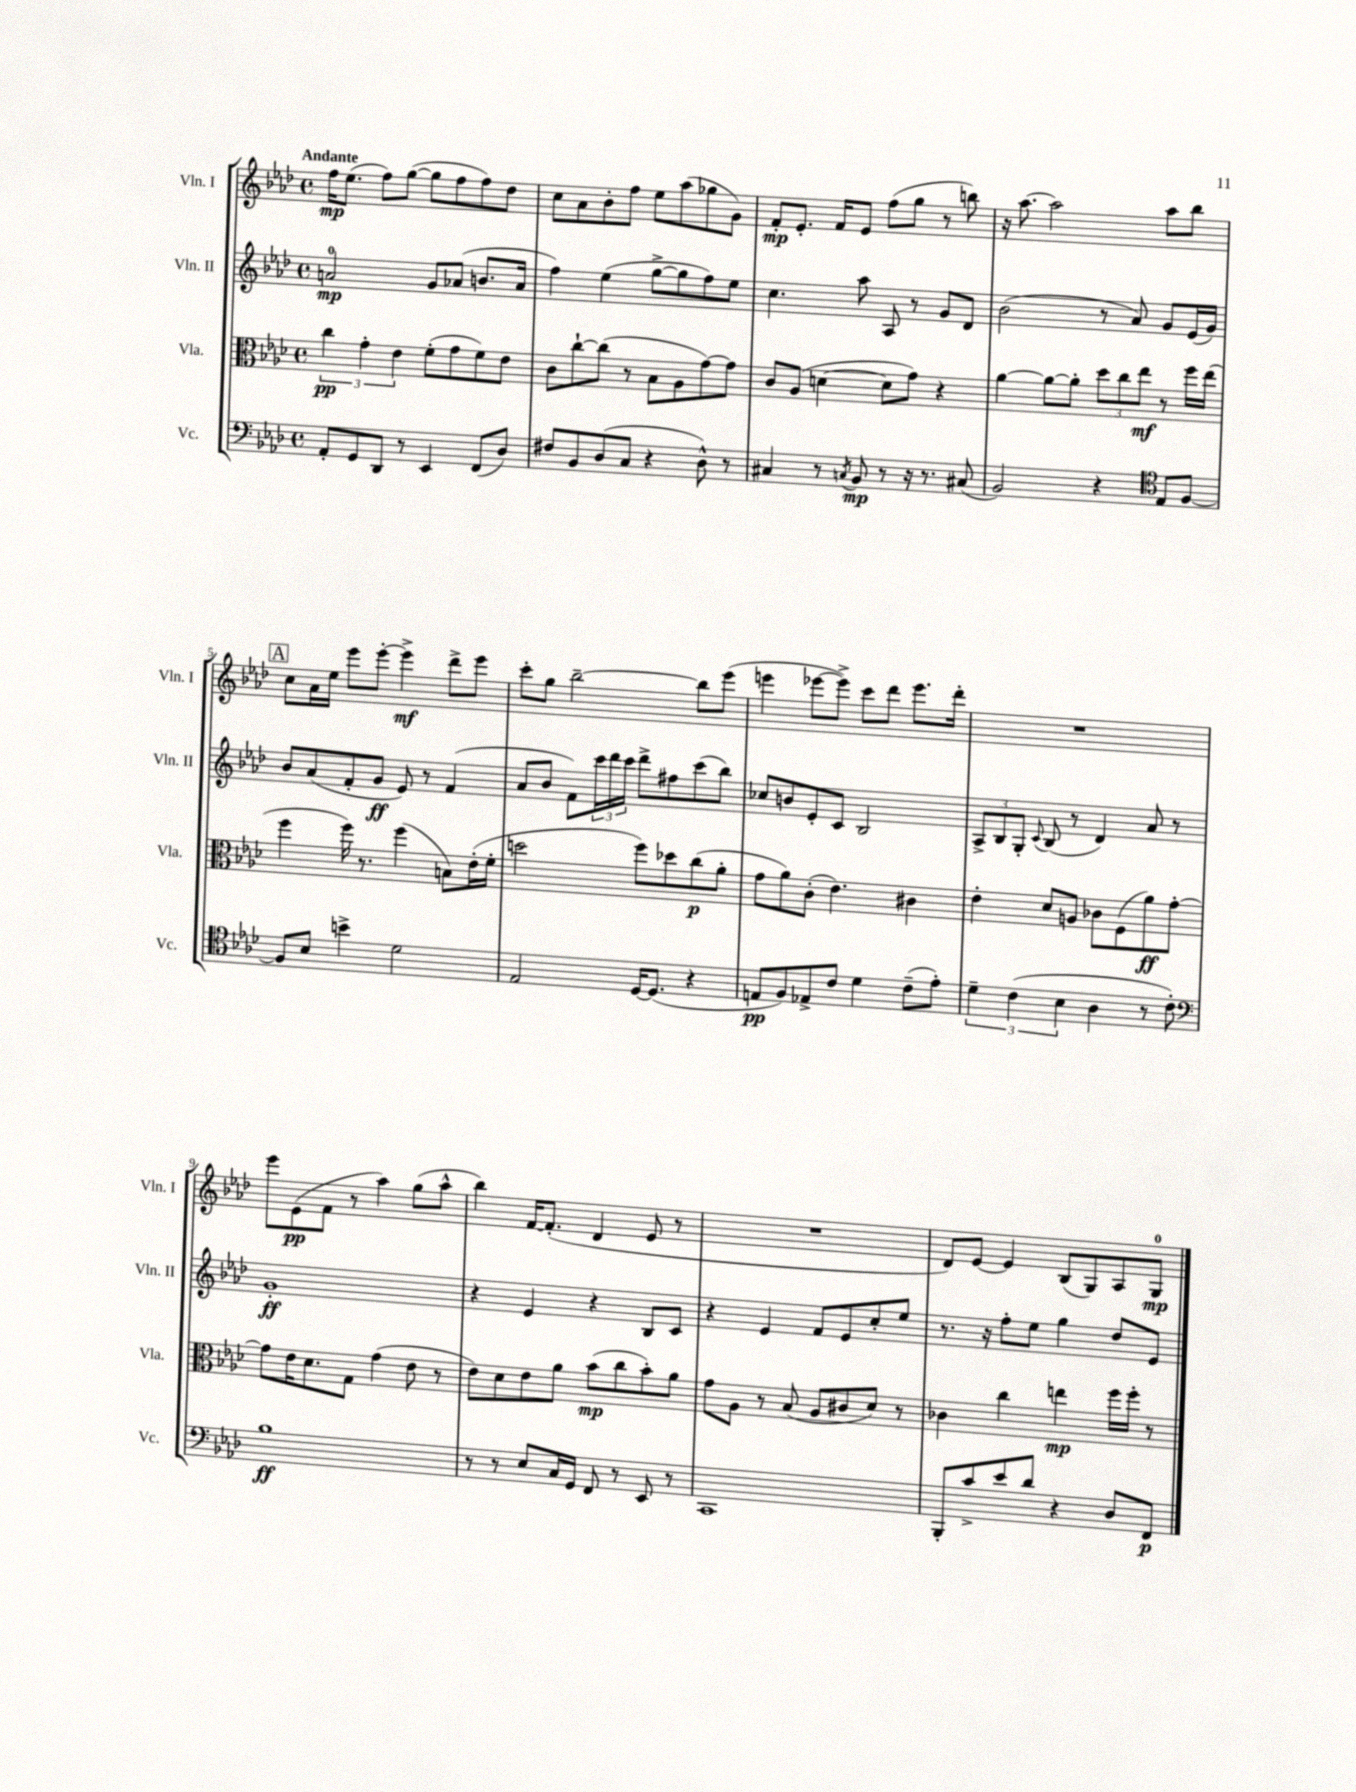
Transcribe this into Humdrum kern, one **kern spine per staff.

**kern	**kern	**kern	**kern
*staff4	*staff3	*staff2	*staff1
*clefF4	*clefC3	*clefG2	*clefG2
*k[b-e-a-d-]	*k[b-e-a-d-]	*k[b-e-a-d-]	*k[b-e-a-d-]
*M4/4	*M4/4	*M4/4	*M4/4
*met(c)	*met(c)	*met(c)	*met(c)
8AA-'/L	6cc\	2a/	16ff\LK
.	.	.	(8.ee-\J
8GG/	.	.	.
.	6g'\	.	.
8DD-/J	.	.	8ff\L)
.	6e-\	.	.
8r	.	.	([8gg\J
4EE-/	(8f'\L	8g/L	8gg\]L
.	8g\	(8a-/J	8ff\
(8FF/L	8f\)	8.b/L	8ff\)
8D-/J)	8e-\J	.	8dd-\J
.	.	16a-/Jk	.
=	=	=	=
8F#/L	8c\L	4ff\)	8cc\L
8BB-/	[8cc`\	.	8a-\
(8D-/	(8cc\]J	(4ee-\	8b-'\
8C/J	8r	.	8ff\J
4r	8B-\L	[8gg^\L	8ee-\L
.	8A-\	8gg\]	(8aa-\
8D-^^\)	[8g\)	8ff\)	8gg-\
8r	8g\]J	8ee-\J	8g\J)
=	=	=	=
4C#/	8c/L	4.cc\	8f'/L
.	(8A-/J	.	8.e-'/J
8r	[4d\	.	.
.	.	.	16f/LK
8qC/	.	.	.
8BB-/	.	8aa-\	8e-/J
8r	8d\]L	8A-/	(8ff\L
16r	8g\J)	8r	8gg\J
8.r	.	.	.
.	4r	8g/L	8r
(8C#/	.	8d-/J	8bb\)
=	=	=	=
2BB-/)	[4a-\	(2b-\	16r
.	.	.	[8.aa-\
.	8a-\_L	.	2aa-\]
.	8a-'\]J	.	.
4r	12dd-\L	8r	.
.	12cc\	.	.
.	.	8a-/)	.
.	12ee-\J	.	.
*clefC4	*	*	*
8E-/L	8r	8g/L	8aa-\L
[8F/J	16ff\LL	(16e-/L	8bb-\J
.	(16ee-\JJ	16g/JJ)	.
=	=	=	=
8F/]L	4ff\	8b-/L	8cc\L
8B-/J	.	(8a-/	16a-\L
.	.	.	16ee-\JJ
4b^\	16ff\)	8f'/	8eee-\L
.	8.r	.	.
.	.	8g/J	[8eee-'\J
2d-\	(4ff\	8e-/)	4eee-^\]
.	.	8r	.
.	8B\L)	(4f/	8ddd-^\L
.	(16e-'\L	.	8eee-\J
.	16f'\JJ	.	.
=	=	=	=
2E-/	2dd\	8a-/L	8ccc'\L
.	.	8b-/J	8gg\J
.	.	8f\L)	[2bb-~\
.	.	24ccc\L	.
.	.	24ddd-\	.
.	.	24ccc\JJ	.
[16D-/LK	8ff\L)	8ddd-^\L	.
(8.D-/]J	.	.	.
.	8dd-\	8ff#\	.
4r	(8cc\	(8ccc\	8bb-\]L
.	8a-'\J	8bb-\J)	(8eee-\J
=	=	=	=
8E/L	8g\L	8cc-/L	4eee\
8F/)	8a-\)	8b/	.
8E-^/	(8c'\J	8e-'/	[8eee-\L
8c/J	4.e-\)	8c/J	8eee-^\]J)
4d-\	.	2B-/	8ccc\L
.	.	.	8ddd-\J
(8c~\L	4c#\	.	8.eee-\L
8e-'\J)	.	.	.
.	.	.	16ddd-'\Jk
=	=	=	=
6d-~\	4e-'\	12A-^/L	1r
.	.	12B-/	.
(6c\	.	12G'/J	.
.	.	8qqc/	.
.	8d-/L	(8B-/	.
6B-\	.	.	.
.	8A/J	8r	.
4A-\	8c-\L	4d-/)	.
.	(8F\	.	.
8r	8a-\)	8a-/	.
8c'\)	[8g'\J	8r	.
=	=	=	=
*clefF4	*	*	*
1B-	8g\]L	1g'	8eee-\L
.	16e-\K	.	(8e-\
.	8.d-\	.	.
.	.	.	8f\J
.	8G\J	.	8r
.	(4g\	.	4aa-\)
.	8e-\	.	(8gg\L
.	8r	.	8aa-^^\J
=	=	=	=
8r	8e-\L)	4r	4bb-\)
8r	8d-\	.	.
8E-/L	8e-\	4e-/	[16f/LK
.	.	.	(8.f'/]J
16C/L	8a-\J	.	.
16GG/JJ	.	.	.
8FF/	(8b-\L	4r	4d-/
8r	8cc\	.	.
8EE-/	8b-'\)	8B-/L	8e-/
8r	8a-\J	8c/J	8r
=	=	=	=
1CC	8g\L	4r	1r
.	8A-\J	.	.
.	8r	4e-/	.
.	(8B-/	.	.
.	8A-/L	8f/L	.
.	8c#/	8e-/	.
.	8d-/J)	8cc'/	.
.	8r	8ee-/J	.
=	=	=	=
8BBB-'/L	4c-\	8.r	8d-/L)
8c^/	.	.	[8e-/J
.	.	16r	.
8e-/	4cc\	8ff'\L	4e-/]
8d-/J	.	8ee-\J	.
4r	4ee\	4gg\	(8B-/L
.	.	.	8G/)
8D-/L	16ff\LL	8dd-/L	8A-/
.	16ff'\JJ	.	.
8FF/J	8r	8e-/J	8G/J
==	==	==	==
*-	*-	*-	*-
